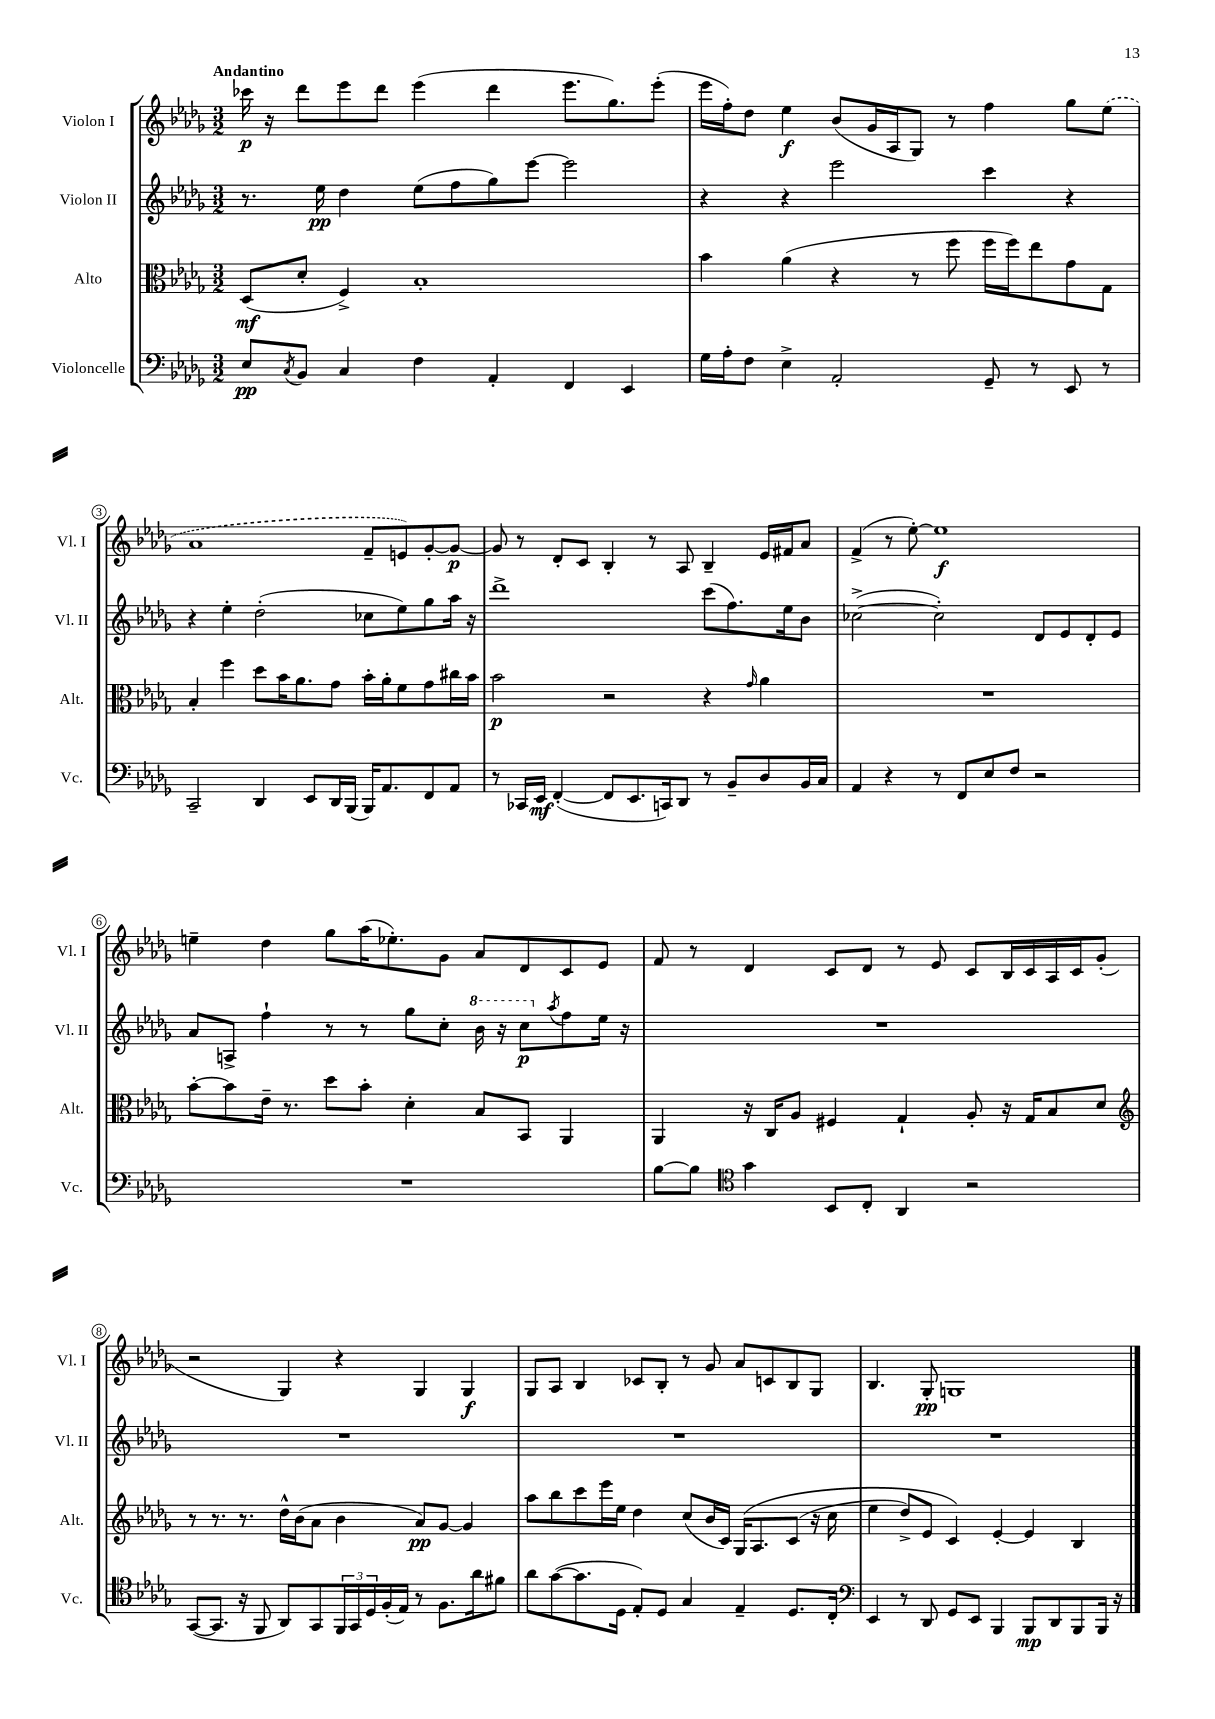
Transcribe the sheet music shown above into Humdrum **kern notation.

**kern	**dynam	**kern	**dynam	**kern	**dynam	**kern	**dynam
*part4	*part4	*part3	*part3	*part2	*part2	*part1	*part1
*staff4	*staff4	*staff3	*staff3	*staff2	*staff2	*staff1	*staff1
*I"Violoncelle	*	*I"Alto	*	*I"Violon II	*	*I"Violon I	*
*I'Vc.	*	*I'Alt.	*	*I'Vl. II	*	*I'Vl. I	*
*clefF4	*	*clefC3	*	*clefG2	*	*clefG2	*
*k[b-e-a-d-g-]	*	*k[b-e-a-d-g-]	*	*k[b-e-a-d-g-]	*	*k[b-e-a-d-g-]	*
*M3/2	*	*M3/2	*	*M3/2	*	*M3/2	*
=1	=1	=1	=1	=1	=1	=1	=1
!	!	!	!	!	!	!LO:TX:a:B:t=Andantino	!
8E-/L	pp	(8D-/L	mf	8.r	.	16ccc-X\	p
.	.	.	.	.	.	16r	.
8qC/	.	.	.	.	.	.	.
8BB-/J	.	8d-'/J	.	.	.	8ddd-\L	.
.	.	.	.	16ee-\	pp	.	.
4C/	.	4F^/)	.	4dd-\	.	8eee-\	.
.	.	.	.	.	.	8ddd-\J	.
4F\	.	1B-'	.	(8ee-\L	.	(4eee-\	.
.	.	.	.	8ff\	.	.	.
4AA-'/	.	.	.	8gg-\)	.	4ddd-\	.
.	.	.	.	[8eee-\J	.	.	.
4FF/	.	.	.	2eee-\]	.	8.eee-\L	.
.	.	.	.	.	.	8.gg-\)	.
4EE-/	.	.	.	.	.	.	.
.	.	.	.	.	.	(8eee-'\J	.
=2	=2	=2	=2	=2	=2	=2	=2
16G-\LL	.	4b-\	.	4r	.	16eee-\LL	.
16A-'\J	.	.	.	.	.	16ff'\J)	.
8F\J	.	.	.	.	.	8dd-\J	.
4E-^\	.	(4a-\	.	4r	.	4ee-\	f
2AA-'/	.	4r	.	2eee-\	.	(8b-/L	.
.	.	.	.	.	.	16g-/L	.
.	.	.	.	.	.	16A-/J	.
.	.	8r	.	.	.	8G-/J)	.
.	.	8ff\	.	.	.	8r	.
8GG-~/	.	16ff\LL	.	4ccc\	.	4ff\	.
.	.	16ff\J)	.	.	.	.	.
8r	.	8ee-\	.	.	.	.	.
8EE-/	.	8g-\	.	4r	.	8gg-\L	.
8r	.	8G-\J	.	.	.	(8ee-\J	.
!!LO:LB:g=z
=3	=3	=3	=3	=3	=3	=3	=3
2CC~/	.	4B-'/	.	4r	.	1a-	.
.	.	4ff\	.	4ee-'\	.	.	.
4DD-/	.	8dd-\L	.	(2dd-'\	.	.	.
.	.	16b-\K	.	.	.	.	.
.	.	8.a-\	.	.	.	.	.
8EE-/L	.	.	.	.	.	.	.
16DD-/L	.	8g-\J	.	.	.	.	.
(16BBB-/JJ	.	.	.	.	.	.	.
16BBB-/KL)	.	16b-'\LL	.	8cc-X\L	.	8f~/L	.
8.AA-/	.	16a-'\J	.	.	.	.	.
.	.	8f\	.	8ee-\)	.	8en/)	.
8FF/	.	8g-\	.	8gg-\	.	[8g-'/	.
8AA-/J	.	16cc#X\L	.	16aa-\Jk	.	8g-/J_	p
.	.	16b-\JJ	.	16r	.	.	.
=4	=4	=4	=4	=4	=4	=4	=4
8r	.	2b-\	p	1ddd-^	.	8g-/]	.
16CC-X/LL	.	.	.	.	.	8r	.
16EE-/JJ	mf	.	.	.	.	.	.
([4FF'/	.	.	.	.	.	8d-'/L	.
.	.	.	.	.	.	8c/J	.
8FF/L]	.	2r	.	.	.	4B-'/	.
8.EE-/	.	.	.	.	.	.	.
.	.	.	.	.	.	8r	.
16CCn/k)	.	.	.	.	.	.	.
8DD-/J	.	.	.	.	.	8A-/	.
8r	.	4r	.	(8ccc\L	.	4B-~/	.
8BB-~/L	.	.	.	8.ff\)	.	.	.
.	.	16qqg-/	.	.	.	.	.
8D-/	.	4a-\	.	.	.	16e-/LL	.
.	.	.	.	16ee-\k	.	16f#X/J	.
16BB-/L	.	.	.	8b-\J	.	8a-/J	.
16C/JJ	.	.	.	.	.	.	.
=5	=5	=5	=5	=5	=5	=5	=5
4AA-/	.	1.r	.	([2cc-X^\	.	(4f^/	.
4r	.	.	.	.	.	8r	.
.	.	.	.	.	.	[8ee-'\)	.
8r	.	.	.	2cc-'\])	.	1ee-]	f
8FF/L	.	.	.	.	.	.	.
8E-/	.	.	.	.	.	.	.
8F/J	.	.	.	.	.	.	.
2r	.	.	.	8d-/L	.	.	.
.	.	.	.	8e-/	.	.	.
.	.	.	.	8d-'/	.	.	.
.	.	.	.	8e-/J	.	.	.
!!LO:LB:g=z
=6	=6	=6	=6	=6	=6	=6	=6
1.r	.	[8b-'\L	.	8a-/L	.	4een~\	.
.	.	8b-\]	.	8An^/J	.	.	.
.	.	16e-~\Jk	.	4ff`\	.	4dd-\	.
.	.	8.r	.	.	.	.	.
.	.	8dd-\L	.	8r	.	8gg-\L	.
.	.	8b-'\J	.	8r	.	(16aa-\K	.
.	.	.	.	.	.	8.ee-X'\)	.
.	.	4d-'\	.	8gg-\L	.	.	.
.	.	.	.	8cc'\J	.	8g-\J	.
*	*	*	*	*8va	*	*	*
.	.	8B-/L	.	16bb-\	.	8a-/L	.
.	.	.	.	16r	.	.	.
.	.	8BB-/J	.	8ccc\L	p	8d-/	.
*	*	*	*	*X8va	*	*	*
.	.	.	.	8qaa-/	.	.	.
.	.	4AA-/	.	8ff\	.	8c/	.
.	.	.	.	16ee-\Jk	.	8e-/J	.
.	.	.	.	16r	.	.	.
=7	=7	=7	=7	=7	=7	=7	=7
[8B-\L	.	4AA-/	.	1.r	.	8f/	.
8B-\J]	.	.	.	.	.	8r	.
*clefC4	*	*	*	*	*	*	*
4g-\	.	16r	.	.	.	4d-/	.
.	.	16C/KL	.	.	.	.	.
.	.	8A-/J	.	.	.	.	.
8BB-/L	.	4F#X/	.	.	.	8c/L	.
8C'/J	.	.	.	.	.	8d-/J	.
4AA-/	.	4G-`/	.	.	.	8r	.
.	.	.	.	.	.	8e-/	.
2r	.	8A-'/	.	.	.	8c/L	.
.	.	16r	.	.	.	16B-/L	.
.	.	16G-/KL	.	.	.	16c/	.
.	.	8B-/	.	.	.	16A-/	.
.	.	.	.	.	.	16c/J	.
.	.	8d-/J	.	.	.	(8g-'/J	.
!!LO:LB:g=z
=8	=8	=8	=8	=8	=8	=8	=8
*	*	*clefG2	*	*	*	*	*
([8GG-/L	.	8r	.	1.r	.	2r	.
8.GG-/J]	.	8.r	.	.	.	.	.
16r	.	8.r	.	.	.	.	.
8FF/	.	.	.	.	.	.	.
8AA-/L)	.	16dd-^^\LL	.	.	.	4G-/)	.
.	.	(16b-\J	.	.	.	.	.
8GG-/	.	8a-\J	.	.	.	.	.
24FF/L	.	4b-\	.	.	.	4r	.
24GG-/	.	.	.	.	.	.	.
24D-/	.	.	.	.	.	.	.
(16F'/	.	.	.	.	.	.	.
16E-/JJ)	.	.	.	.	.	.	.
8r	.	8a-/L)	pp	.	.	4G-/	.
8.F\L	.	[8g-/J	.	.	.	.	.
.	.	4g-/]	.	.	.	4G-/	f
16a-\k	.	.	.	.	.	.	.
8f#X\J	.	.	.	.	.	.	.
=9	=9	=9	=9	=9	=9	=9	=9
8a-\L	.	8aa-\L	.	1.r	.	8G-/L	.
([8g-\	.	8bb-\	.	.	.	8A-/J	.
8.g-\]	.	8ccc\	.	.	.	4B-/	.
.	.	16eee-\L	.	.	.	.	.
16D-\Jk	.	16ee-\JJ	.	.	.	.	.
8E-'/L)	.	4dd-\	.	.	.	8c-X/L	.
8D-/J	.	.	.	.	.	8B-'/J	.
4G-/	.	(8cc/L	.	.	.	8r	.
.	.	16b-/L	.	.	.	8g-/	.
.	.	16c/JJ)	.	.	.	.	.
4E-~/	.	(16G-/KL	.	.	.	8a-/L	.
.	.	8.A-/	.	.	.	.	.
.	.	.	.	.	.	8cn/	.
8.D-/L	.	(8c/J	.	.	.	8B-/	.
.	.	16r	.	.	.	8G-/J	.
16C'/Jk	.	16cc\	.	.	.	.	.
=10	=10	=10	=10	=10	=10	=10	=10
*clefF4	*	*	*	*	*	*	*
4EE-/	.	4ee-\	.	1.r	.	4.B-/	.
8r	.	8dd-^/L)	.	.	.	.	.
8DD-/	.	8e-/J	.	.	.	8G-'/	pp
8GG-/L	.	4c/)	.	.	.	1Gn	.
8EE-/J	.	.	.	.	.	.	.
4BBB-/	.	[4e-'/	.	.	.	.	.
8BBB-/L	mp	4e-/]	.	.	.	.	.
8DD-/	.	.	.	.	.	.	.
8BBB-/	.	4B-/	.	.	.	.	.
16BBB-/Jk	.	.	.	.	.	.	.
16r	.	.	.	.	.	.	.
==	==	==	==	==	==	==	==
*-	*-	*-	*-	*-	*-	*-	*-
